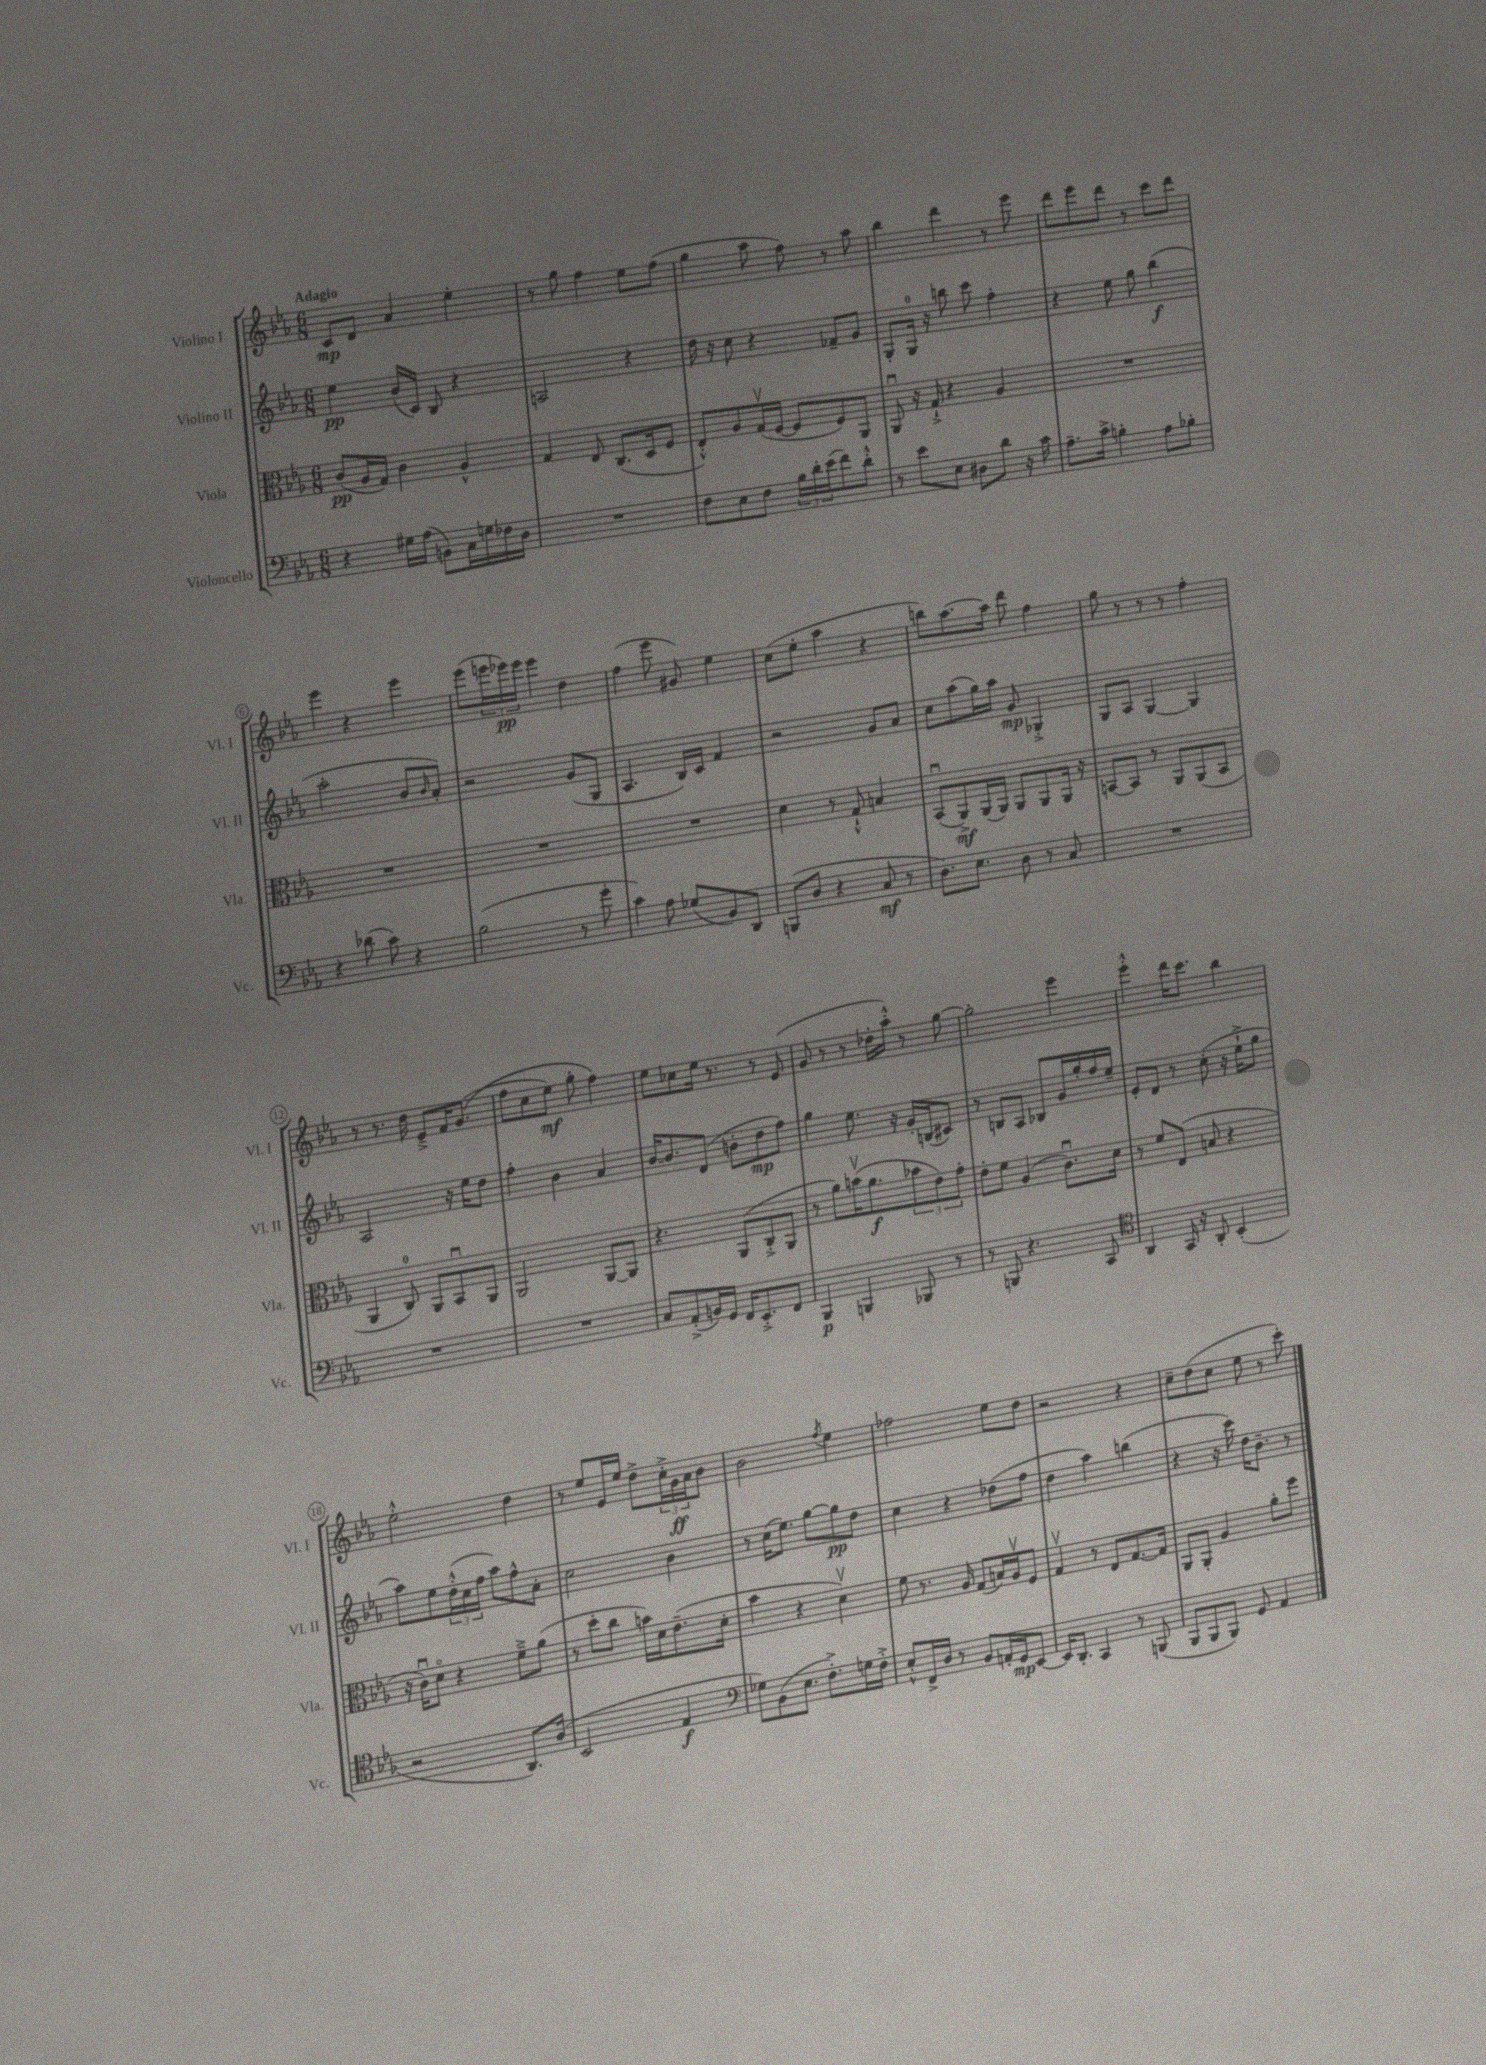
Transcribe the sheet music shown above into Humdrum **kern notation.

**kern	**dynam	**kern	**dynam	**kern	**dynam	**kern	**dynam
*part4	*part4	*part3	*part3	*part2	*part2	*part1	*part1
*staff4	*staff4	*staff3	*staff3	*staff2	*staff2	*staff1	*staff1
*I"Violoncello	*	*I"Viola	*	*I"Violino II	*	*I"Violino I	*
*I'Vc.	*	*I'Vla.	*	*I'Vl. II	*	*I'Vl. I	*
*clefF4	*	*clefC3	*	*clefG2	*	*clefG2	*
*k[b-e-a-]	*	*k[b-e-a-]	*	*k[b-e-a-]	*	*k[b-e-a-]	*
*M6/8	*	*M6/8	*	*M6/8	*	*M6/8	*
=1	=1	=1	=1	=1	=1	=1	=1
!	!	!	!	!	!	!LO:TX:a:B:t=Adagio	!
4r	.	(8c/L	pp	4ee-\	pp	8c/L	mp
.	.	16A-/L	.	.	.	8d/J	.
.	.	16G/JJ)	.	.	.	.	.
16G#X\LL	.	4c\	.	(16b-/LL	.	4a-/	.
(16A-\JJ	.	.	.	16c/JJ)	.	.	.
8BBn\L)	.	.	.	8B-/	.	.	.
16C\L	.	4A-^^/	.	4r	.	4ee-'\	.
16Gn\	.	.	.	.	.	.	.
16F-X\	.	.	.	.	.	.	.
16D\JJ	.	.	.	.	.	.	.
=2	=2	=2	=2	=2	=2	=2	=2
2.r	.	4G/	.	2An/	.	8r	.
.	.	.	.	.	.	8gg\	.
.	.	8E-/	.	.	.	4ff\	.
.	.	(8.C/L	.	.	.	.	.
.	.	.	.	4r	.	8ee-\L	.
.	.	16D/k	.	.	.	.	.
.	.	8F/J	.	.	.	(8ff\J	.
=3	=3	=3	=3	=3	=3	=3	=3
8F\L	.	8E-'^^/L)	.	16dd\	.	4gg\	.
.	.	.	.	16r	.	.	.
8E-\	.	8A-/	.	8cc\	.	.	.
8F\J	.	(16Gv/L	.	4r	.	8aa-\	.
.	.	[16F/JJ	.	.	.	.	.
24B-\LL	.	8F/L]	.	.	.	8ff\)	.
24d'\	.	.	.	.	.	.	.
(24e-\J	.	.	.	.	.	.	.
8f\)	.	8F/)	.	8f-X~/L	.	8r	.
8d'^^\J	.	8AA-/J	.	8g/J	.	8aa-\	.
=4	=4	=4	=4	=4	=4	=4	=4
8r	.	8AA-u/	.	8G'/L	.	4bb-\	.
8e-\L	.	16r	.	16G/Jk	.	.	.
.	.	16G`^/	.	16r	.	.	.
8E-\J	.	4r	.	8bbn\	.	4ddd\	.
8D#X\L	.	.	.	8ccc\	.	.	.
8d\J	.	4A-/	.	4ff'\	.	8r	.
16r	.	.	.	.	.	8eee-\	.
16c\	.	.	.	.	.	.	.
=5	=5	=5	=5	=5	=5	=5	=5
8.A-~\L	.	2.r	.	4r	.	8ddd\L	.
.	.	.	.	.	.	8eee-\	.
16c^\Jk	.	.	.	.	.	.	.
4Bn'\	.	.	.	8ee-\	.	8ddd\J	.
.	.	.	.	8gg\	.	8r	.
8A-\L	.	.	.	(4bb-\	f	8ccc\L	.
8B-X'\J	.	.	.	.	.	8ddd\J	.
!!LO:LB:g=z
=6	=6	=6	=6	=6	=6	=6	=6
4r	.	2.r	.	2aa-'\	.	4eee-\	.
(8d-X\	.	.	.	.	.	4r	.
8c\)	.	.	.	.	.	.	.
4r	.	.	.	8b-/L	.	4eee-\	.
.	.	.	.	16qqb-/	.	.	.
.	.	.	.	8a-'/J)	.	.	.
=7	=7	=7	=7	=7	=7	=7	=7
(2B-\	.	2.r	.	2r	.	(8eee-\L	.
.	.	.	.	.	.	24eeen\L	.
.	.	.	.	.	.	24eee-X\)	pp
.	.	.	.	.	.	24eee-\JJ	.
.	.	.	.	.	.	4eee-\	.
8r	.	.	.	(8g/L	.	4dd\	.
8g'\	.	.	.	8G/J	.	.	.
=8	=8	=8	=8	=8	=8	=8	=8
4c\)	.	2.r	.	4.A-/	.	(4ff\	.
8A-\	.	.	.	.	.	8eee-\	.
(8G-X/L	.	.	.	16B-/LL)	.	8g#X/)	.
.	.	.	.	16c/JJ	.	.	.
8BB-/)	.	.	.	4f/	.	4ee-\	.
8DD/J	.	.	.	.	.	.	.
=9	=9	=9	=9	=9	=9	=9	=9
(8BBBn/L	.	4d\	.	2r	.	(8cc\L	.
8D/J	.	.	.	.	.	8ee-'\J	.
4r	.	8r	.	.	.	4aa-\	.
.	.	8G`^^/	.	.	.	.	.
8C/	mf	4Bn/	.	8g/L	.	4r	.
8r	.	.	.	8a-/J	.	.	.
=10	=10	=10	=10	=10	=10	=10	=10
8.D\L)	.	(8BB-u/L	.	8cc\L	.	8bbn\L)	.
.	.	8AA-^/)	mf	(8aa-\	.	[8.aa-\	.
8.E-\J	.	.	.	.	.	.	.
.	.	(16AA-/L	.	16gg\L)	.	.	.
.	.	16AA-/JJ)	.	16aa-\JJ	.	16aa-\Jk]	.
8D\	.	8AA-/L	.	8g/	mp	8ddd\	.
8r	.	8AA-/	.	4G-X'^/	.	4ff\	.
8C/	.	16AA-/Jk	.	.	.	.	.
.	.	16r	.	.	.	.	.
=11	=11	=11	=11	=11	=11	=11	=11
2.r	.	[8BBn/L	.	8G/L	.	8gg\	.
.	.	8BB/J]	.	8A-/J	.	8r	.
.	.	8r	.	[4G/	.	8r	.
.	.	8AA-/L	.	.	.	8r	.
.	.	(8AA-/	.	4G/]	.	4ff'\	.
.	.	8BB/J	.	.	.	.	.
!!LO:LB:g=z
=12	=12	=12	=12	=12	=12	=12	=12
2.r	.	4AA-/	.	2A-/	.	8r	.
.	.	.	.	.	.	8.r	.
.	.	8C/)	.	.	.	.	.
.	.	.	.	.	.	16dd\	.
.	.	8AA-/L	.	.	.	8e-~^/L	.
.	.	8BB-u/	.	16r	.	16f/K	.
.	.	.	.	16ee-\KL	.	((8.g/J	.
.	.	8AA-/J	.	8dd\J	.	.	.
=13	=13	=13	=13	=13	=13	=13	=13
2.r	.	2AA-/	.	4ff'\	.	8ff\L	.
.	.	.	.	.	.	8cc\	.
.	.	.	.	4b-\	.	8ee-\J)	mf
.	.	.	.	.	.	8gg'\	.
.	.	[8AA-/L	.	4a-/	.	4ff\)	.
.	.	8AA-/J]	.	.	.	.	.
=14	=14	=14	=14	=14	=14	=14	=14
8C/L	.	4.r	.	[16b-/KL	.	8ee-\L	.
.	.	.	.	8.b-/]	.	.	.
(8AA-'^/	.	.	.	.	.	8cc-X\	.
16BBn/L)	.	.	.	(8d/J	.	16ee-\Jk	.
16GG/JJ	.	.	.	.	.	8.r	.
16FF/KL	.	(8AA-/L	.	8bn'\L	.	.	.
8.EE-'^/	.	.	.	.	.	.	.
.	.	8C'^/	.	8dd\	mp	8r	.
8FF/J	.	8AA-/J	.	8ff\J)	.	(8e-/	.
=15	=15	=15	=15	=15	=15	=15	=15
4BBB-/	p	8r	.	4gg\	.	8g/	.
.	.	8a-\L)	.	.	.	8r	.
4BBBn/	.	(16bnv\K	.	8.ee-\	.	8r	.
.	.	8.a-\	f	.	.	.	.
.	.	.	.	.	.	16dd-X'\LL	.
.	.	.	.	16r	.	16aa-'^^\JJ)	.
8BBB-X/	.	12b-X\	.	16g'/LL	.	8r	.
.	.	.	.	(16Bn/J	.	.	.
.	.	12e-\)	.	.	.	.	.
8r	.	.	.	8c#X/J)	.	[8gg\	.
.	.	12g'\J	.	.	.	.	.
=16	=16	=16	=16	=16	=16	=16	=16
8r	.	8e-'\L	.	8r	.	2gg'\]	.
8BBBn/	.	8f\J	.	8Bn/L	.	.	.
4.r	.	(4A-/	.	8A-/J	.	.	.
.	.	.	.	8B-X/L	.	.	.
.	.	8.cu\L)	.	16g/L	.	4eee-\	.
.	.	.	.	16gg'/	.	.	.
8CC/	.	.	.	16ff/	.	.	.
.	.	16d\Jk	.	16ee-~/JJ	.	.	.
=17	=17	=17	=17	=17	=17	=17	=17
*clefC4	*	*	*	*	*	*	*
4AA-/	.	8r	.	8e-'/L	.	4eee-'^^\	.
.	.	8f/L	.	8d/J	.	.	.
16GG/	.	(8E-/J	.	8r	.	16ddd\KL	.
16r	.	.	.	.	.	8.ccc\J	.
8AA-'/	.	8Bn/	.	(8cc'\	.	.	.
(4BB-'/	.	4r	.	16r	.	4bb-\	.
.	.	.	.	16ee-`^\KL	.	.	.
.	.	.	.	8gg\J	.	.	.
!!LO:LB:g=z
=18	=18	=18	=18	=18	=18	=18	=18
2r	.	16r	.	8aa-\L)	.	2ee-'^^\	.
.	.	16cu\KL)	.	.	.	.	.
.	.	8d\J	.	8ee-\	.	.	.
.	.	4r	.	(24dd'^^\L	.	.	.
.	.	.	.	24cc\	.	.	.
.	.	.	.	24ff\JJ	.	.	.
.	.	.	.	8aa-\L)	.	.	.
8.AA-/L)	.	8f~^\L	.	8ff^^\	.	4dd\	.
.	.	(8a-\J	.	8a-'\J	.	.	.
(16A-/Jk	.	.	.	.	.	.	.
=19	=19	=19	=19	=19	=19	=19	=19
2BB-/	.	8r	.	2cc\	.	8r	.
.	.	8dd'\L	.	.	.	8ee-/L	.
.	.	8cc\J	.	.	.	16e-/L	.
.	.	.	.	.	.	16ee-/JJ	.
.	.	16bn\LL)	.	.	.	8dd^\L	.
.	.	16d\J	.	.	.	.	.
4E-/	f	(8.e-~\	.	4b-\	.	24cc'^\L	.
.	.	.	.	.	.	24g\	ff
.	.	.	.	.	.	24a-\J	.
.	.	.	.	.	.	8b-\J	.
.	.	16d'\Jk	.	.	.	.	.
=20	=20	=20	=20	=20	=20	=20	=20
*clefF4	*	*	*	*	*	*	*
8G-X\L)	.	4b-\	.	8r	.	2b-\	.
(8BB-\	.	.	.	(16cc\KL	.	.	.
.	.	.	.	8.ee-\J)	.	.	.
8.E-\J	.	4r	.	.	.	.	.
.	.	.	.	[8gg\L	.	.	.
8.F'^\L)	.	.	.	.	.	.	.
.	.	.	.	.	.	8qff/	.
.	.	4dv\)	.	8gg\]	pp	4ee-\	.
16Gn\L	.	.	.	8dd\J	.	.	.
16F'^\JJ	.	.	.	.	.	.	.
=21	=21	=21	=21	=21	=21	=21	=21
8E-'^^/L	.	8f\	.	4cc\	.	2ff-X\	.
16FF^/L	.	8.r	.	.	.	.	.
16D/JJ	.	.	.	.	.	.	.
8r	.	.	.	4r	.	.	.
.	.	16A-/	.	.	.	.	.
8BB-/L	.	(8G/L	.	.	.	.	.
16AAn'/L	.	16Bn/L)	.	(8dd-X\L	.	8ee-\L	.
16GG/J	mp	16A-v/J	.	.	.	.	.
[8EE-/J	.	8F/J	.	8ff\J	.	8dd\J	.
=22	=22	=22	=22	=22	=22	=22	=22
16EE-/KL]	.	4Gv/	.	4dd\	.	2r	.
8.DD'/J	.	.	.	.	.	.	.
4CC/	.	8r	.	4aa-\)	.	.	.
.	.	8E-/L	.	.	.	.	.
8r	.	[8.G/	.	(4bbn\	.	4r	.
(8BBBn/	.	.	.	.	.	.	.
.	.	16G/Jk]	.	.	.	.	.
=23	=23	=23	=23	=23	=23	=23	=23
8BBB-/L	.	8AA-/L	.	4r	.	8cc~\L	.
8BBB-/	.	8AA-'/J	.	.	.	(8dd\	.
8BBB-/J)	.	4A-/	.	16r	.	8cc\J	.
.	.	.	.	16ccc\)	.	.	.
8GG/	.	.	.	16dd\KL	.	8ee-\	.
.	.	.	.	8.b-~\J	.	.	.
4AA-/	.	8a-'\L	.	.	.	8r	.
.	.	8ff\J	.	8r	.	8ccc'\)	.
==	==	==	==	==	==	==	==
*-	*-	*-	*-	*-	*-	*-	*-
